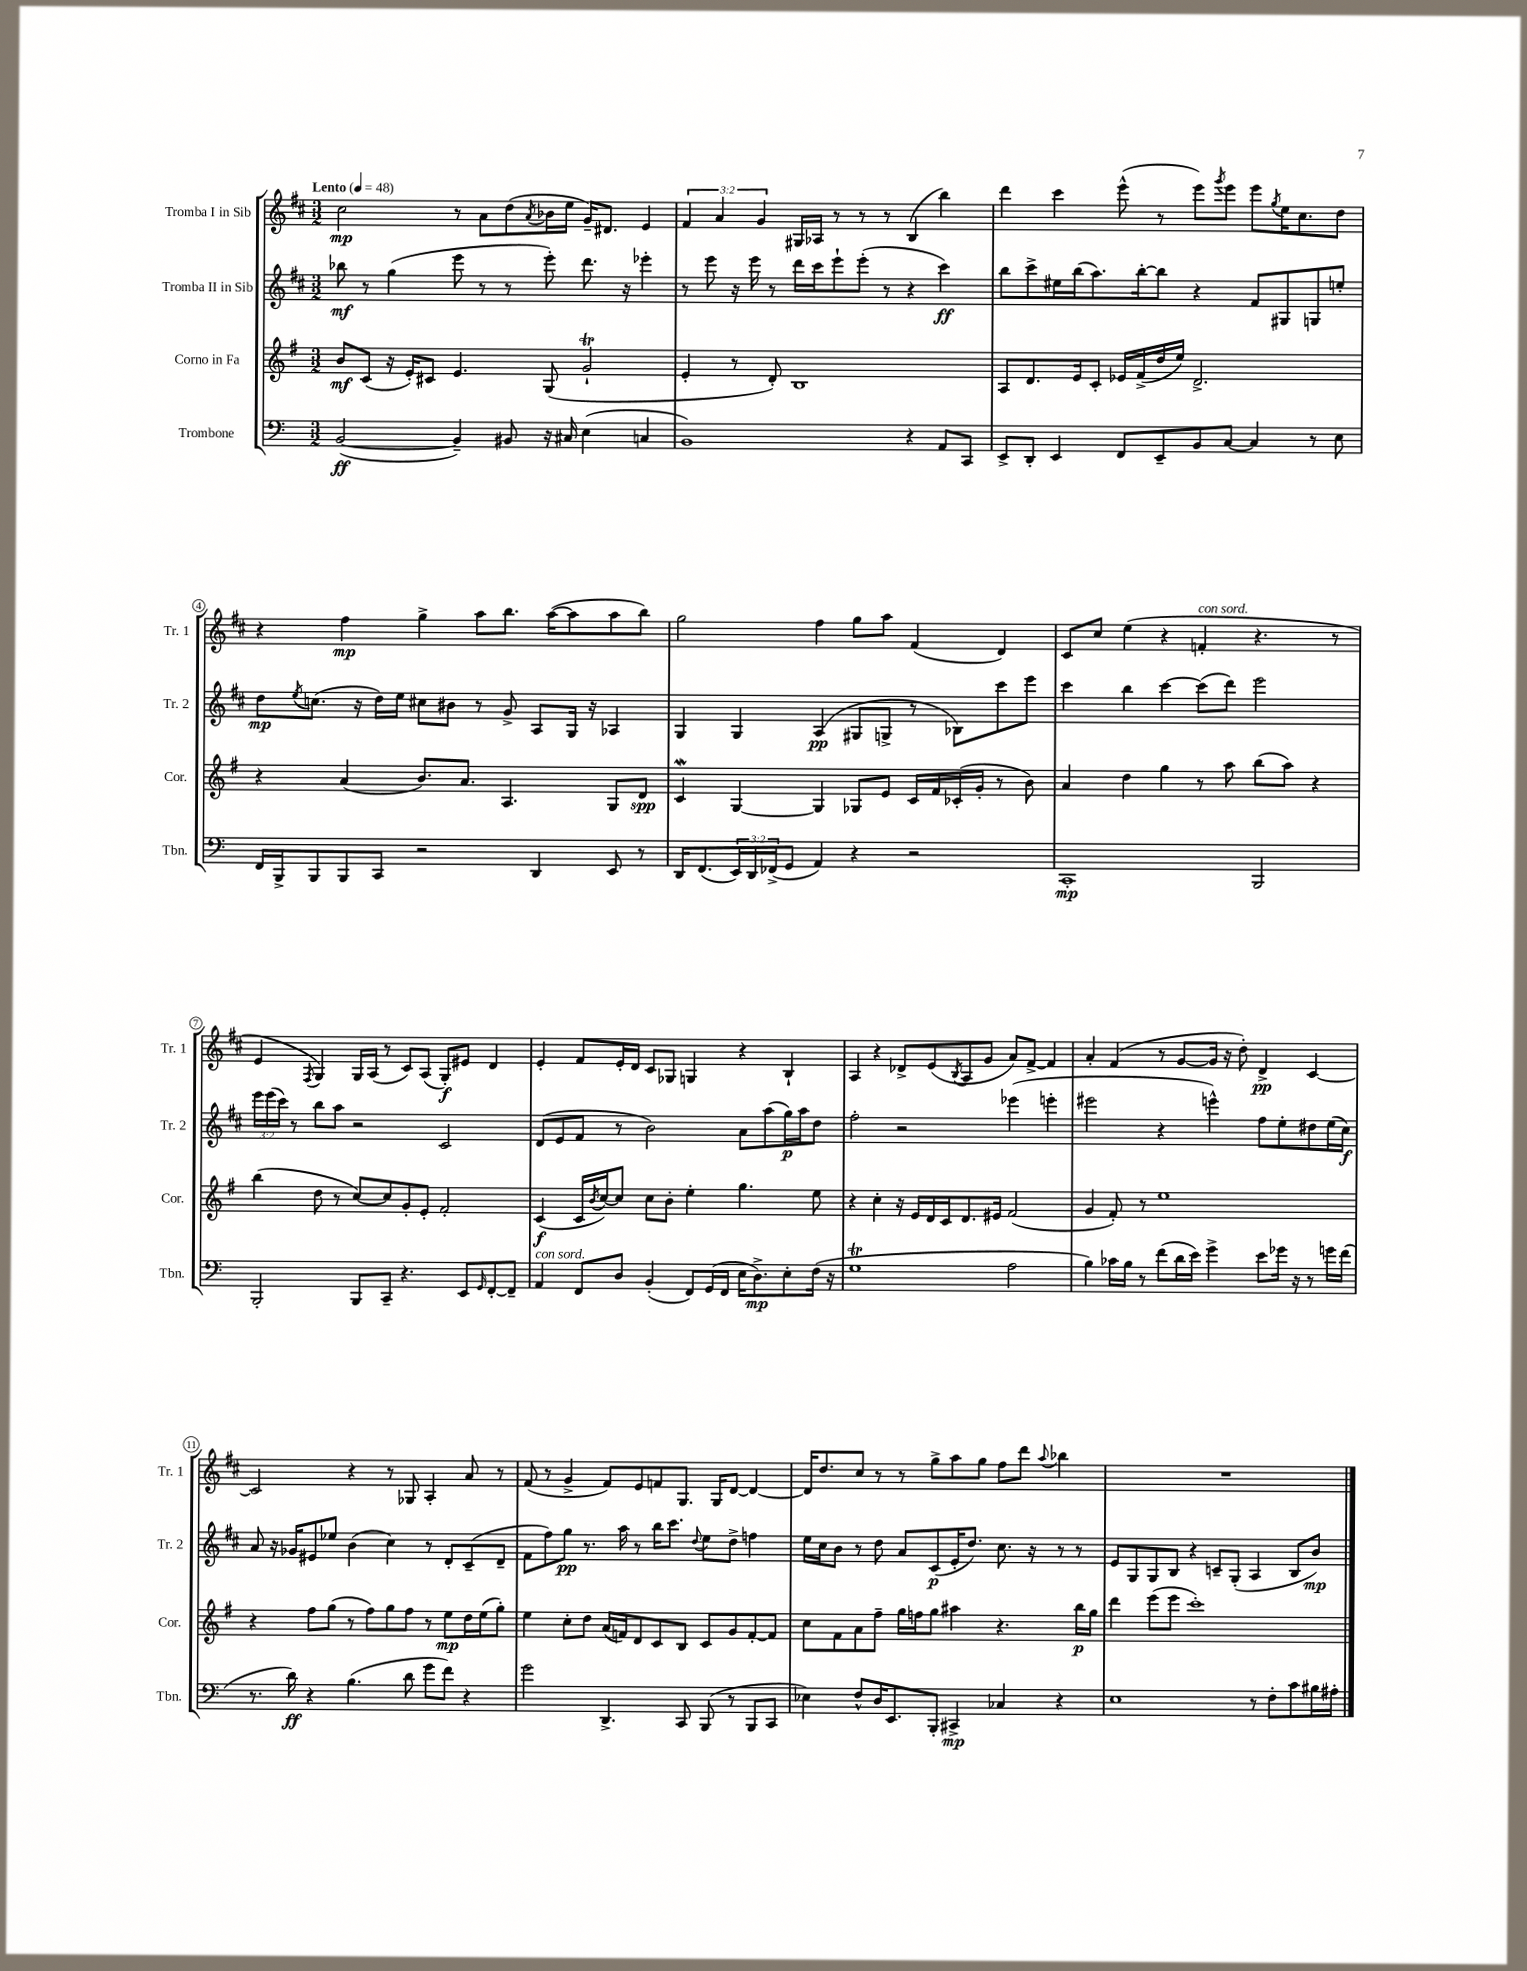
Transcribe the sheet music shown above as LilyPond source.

<<
\new StaffGroup <<
\new Staff = "s0" \with { instrumentName = "Tromba I in Sib" shortInstrumentName = "Tr. 1" } {
    \clef treble \key d \major \numericTimeSignature \time 3/2 \override Staff.TupletNumber.text = #tuplet-number::calc-fraction-text \tempo "Lento" 4 = 48
    cis''2\mp r8 a'8 d''8( \acciaccatura { a'8 } bes'16 e''16 g'16--) dis'8. e'4 |
    \tuplet 3/2 { fis'4 a'4 g'4 } gis16 aes16 r8 r8 r8 b4( b''4) |
    d'''4 cis'''4 e'''8-^( r8 e'''8) \acciaccatura { g'''8 } e'''8 e'''8 \acciaccatura { g''8 } e''16 cis''8. d''8 |
    r4 fis''4\mp g''4-> a''8 b''8. a''16~( a''8 a''8 b''8) |
    g''2 fis''4 g''8 a''8 fis'4( d'4) |
    cis'8 cis''8 e''4( r4 f'4-.^\markup { \italic "con sord." } r4. r8 |
    e'4 \acciaccatura { fis8 } g4) g16 a16( r8 cis'8) a8( g8-.\f) eis'8 d'4 |
    e'4-. fis'8 e'16-. d'16 cis'8 ges8 g4 r4 b4-! |
    a4 r4 des'8-> e'8( \acciaccatura { b8 } a8 g'8 a'8) fis'8~-> fis'4 |
    a'4-. fis'4( r8 g'8~ g'16 r16 d''8-.) d'4->\pp cis'4~ |
    cis'2 r4 r8 ges8 a4-. a'8 r8 |
    fis'8( r8 g'4-> fis'8) e'8 f'8 g8. g16 d'8~ d'4~ |
    d'16 d''8. cis''8 r8 r8 g''8-> a''8 g''8 fis''8 d'''8 \appoggiatura { a''8 } bes''4 |
    R1. \bar "|." |
}
\new Staff = "s1" \with { instrumentName = "Tromba II in Sib" shortInstrumentName = "Tr. 2" } {
    \clef treble \key d \major \numericTimeSignature \time 3/2 \override Staff.TupletNumber.text = #tuplet-number::calc-fraction-text
    bes''8\mf r8 g''4( e'''8 r8 r8 e'''8-.) d'''8. r16 ees'''4-. |
    r8 e'''8 r16 e'''16 r8 d'''16 cis'''16 e'''8-! e'''8-.( r8 r4 cis'''4\ff) |
    b''8 cis'''8-> eis''16 b''16( a''8.) b''16~-. b''8 r4 fis'8 gis8 g8 e''8-. |
    d''8\mp \acciaccatura { e''8 } c''8.( r16 d''16) e''16 cis''8 bis'8 r8 g'8-> a8 g16 r16 aes4 |
    g4 g4 a4\pp( gis8 g8-> r8 bes8) cis'''8 e'''8 |
    cis'''4 b''4 cis'''4~ cis'''8( d'''8) e'''2 |
    \tuplet 3/2 { e'''16 e'''16( cis'''16) } r8 b''8 a''8 r2 cis'2 |
    d'8( e'8 fis'8 r8 b'2) a'8 a''8( g''16\p) a''16 d''8 |
    fis''2-. r2 ees'''4( e'''4-. |
    eis'''2 r4 e'''4-^) fis''8 e''8-. dis''8 e''16( cis''16\f) |
    a'8 r16 ges'16 eis'8 ees''8 b'4( cis''4) r8 d'8-. cis'8--( d'8-- |
    fis'8 fis''8) g''8\pp r8. a''16 r8 b''16 cis'''8. \appoggiatura { d''8 } e''8 d''8-> f''4 |
    e''16 cis''16 b'8 r8 d''8 a'8 cis'8\p( e'16-. d''8.) cis''8. r16 r8 r8 |
    e'8 g8 g8 b8 r4 c'8-- g8-.( a4 b8 b'8\mp) \bar "|." |
}
\new Staff = "s2" \with { instrumentName = "Corno in Fa" shortInstrumentName = "Cor." } {
    \clef treble \key g \major \numericTimeSignature \time 3/2
    b'8\mf c'8( r16 e'16-.) cis'8 e'4. g8( g'2-!\trill |
    e'4-. r8 d'8-.) b1 |
    a8 d'8. e'16 c'8-. ees'16 fis'16->( d''16 e''16) d'2.-> |
    r4 a'4( b'8.) a'8. a4. g8 d'8\spp |
    c'4\mordent g4~ g4 ges8 e'8 c'16 fis'16 ces'16-.( g'16-. r8 b'8) |
    a'4 d''4 g''4 r8 a''8 b''8( a''8) r4 |
    b''4( d''8 r8 c''8~) c''8 g'8-. e'8-. fis'2-. |
    c'4\f( c'16 \acciaccatura { b'8 } c''16~) c''8 c''8 b'8-. e''4-. g''4. e''8 |
    r4 c''4-. r16 e'16 d'16 c'16 d'8. eis'16 fis'2( |
    g'4 fis'8-.) r8 e''1 |
    r4 fis''8 g''8( r8 fis''8) g''8 fis''8 r8 e''8\mp d''16 e''16( g''8-.) |
    e''4 c''8-. d''8 a'16( f'16) d'8 c'8 b8 c'8 g'8 f'8~-. f'8 |
    c''8 fis'8 a'8 fis''8-- g''16 f''16 g''8 ais''4 r4. b''16\p g''16 |
    d'''4 e'''8( e'''8 c'''1-.) \bar "|." |
}
\new Staff = "s3" \with { instrumentName = "Trombone" shortInstrumentName = "Tbn." } {
    \clef bass \key c \major \numericTimeSignature \time 3/2 \override Staff.TupletNumber.text = #tuplet-number::calc-fraction-text
    b,2~\ff( b,4--) bis,8 r16 cis16 e4( c4 |
    b,1) r4 a,8 c,8 |
    e,8-> d,8-. e,4 f,8 e,8-- b,8 c8~ c4 r8 e8 |
    f,16 b,,16-> b,,8 b,,8 c,8 r2 d,4 e,8 r8 |
    d,16 f,8.( \tuplet 3/2 { e,16) d,16 fes,16->( } g,8 a,4) r4 r2 |
    c,1-.\mp b,,2 |
    b,,2-. b,,8 c,8-- r4. e,8 \grace { g,16 } f,8~-. f,8-- |
    a,4^\markup { \italic "con sord." } f,8 d8 b,4-.( f,8) g,16( f,16 e16 d8.->\mp) e8-. f16( r16 |
    g1\trill a2 |
    b4) ces'16 b16 r8 f'8( d'16 e'16) g'4-> e'8 ges'16 r16 r8 g'16 f'16( |
    r8. d'16\ff) r4 b4.( d'8 g'8 f'8) r4 |
    g'2 d,4.-> c,8 b,,8( r8 b,,8 c,8 |
    ees4) f8-^ d16 e,8. b,,8-. cis,4->\mp ces4 r4 |
    e1 r8 f8-. c'8 bis16 ais16-. \bar "|." |
}
>>
>>
\layout { \context { \Score \override BarNumber.stencil = #(make-stencil-circler 0.1 0.3 ly:text-interface::print) } }
